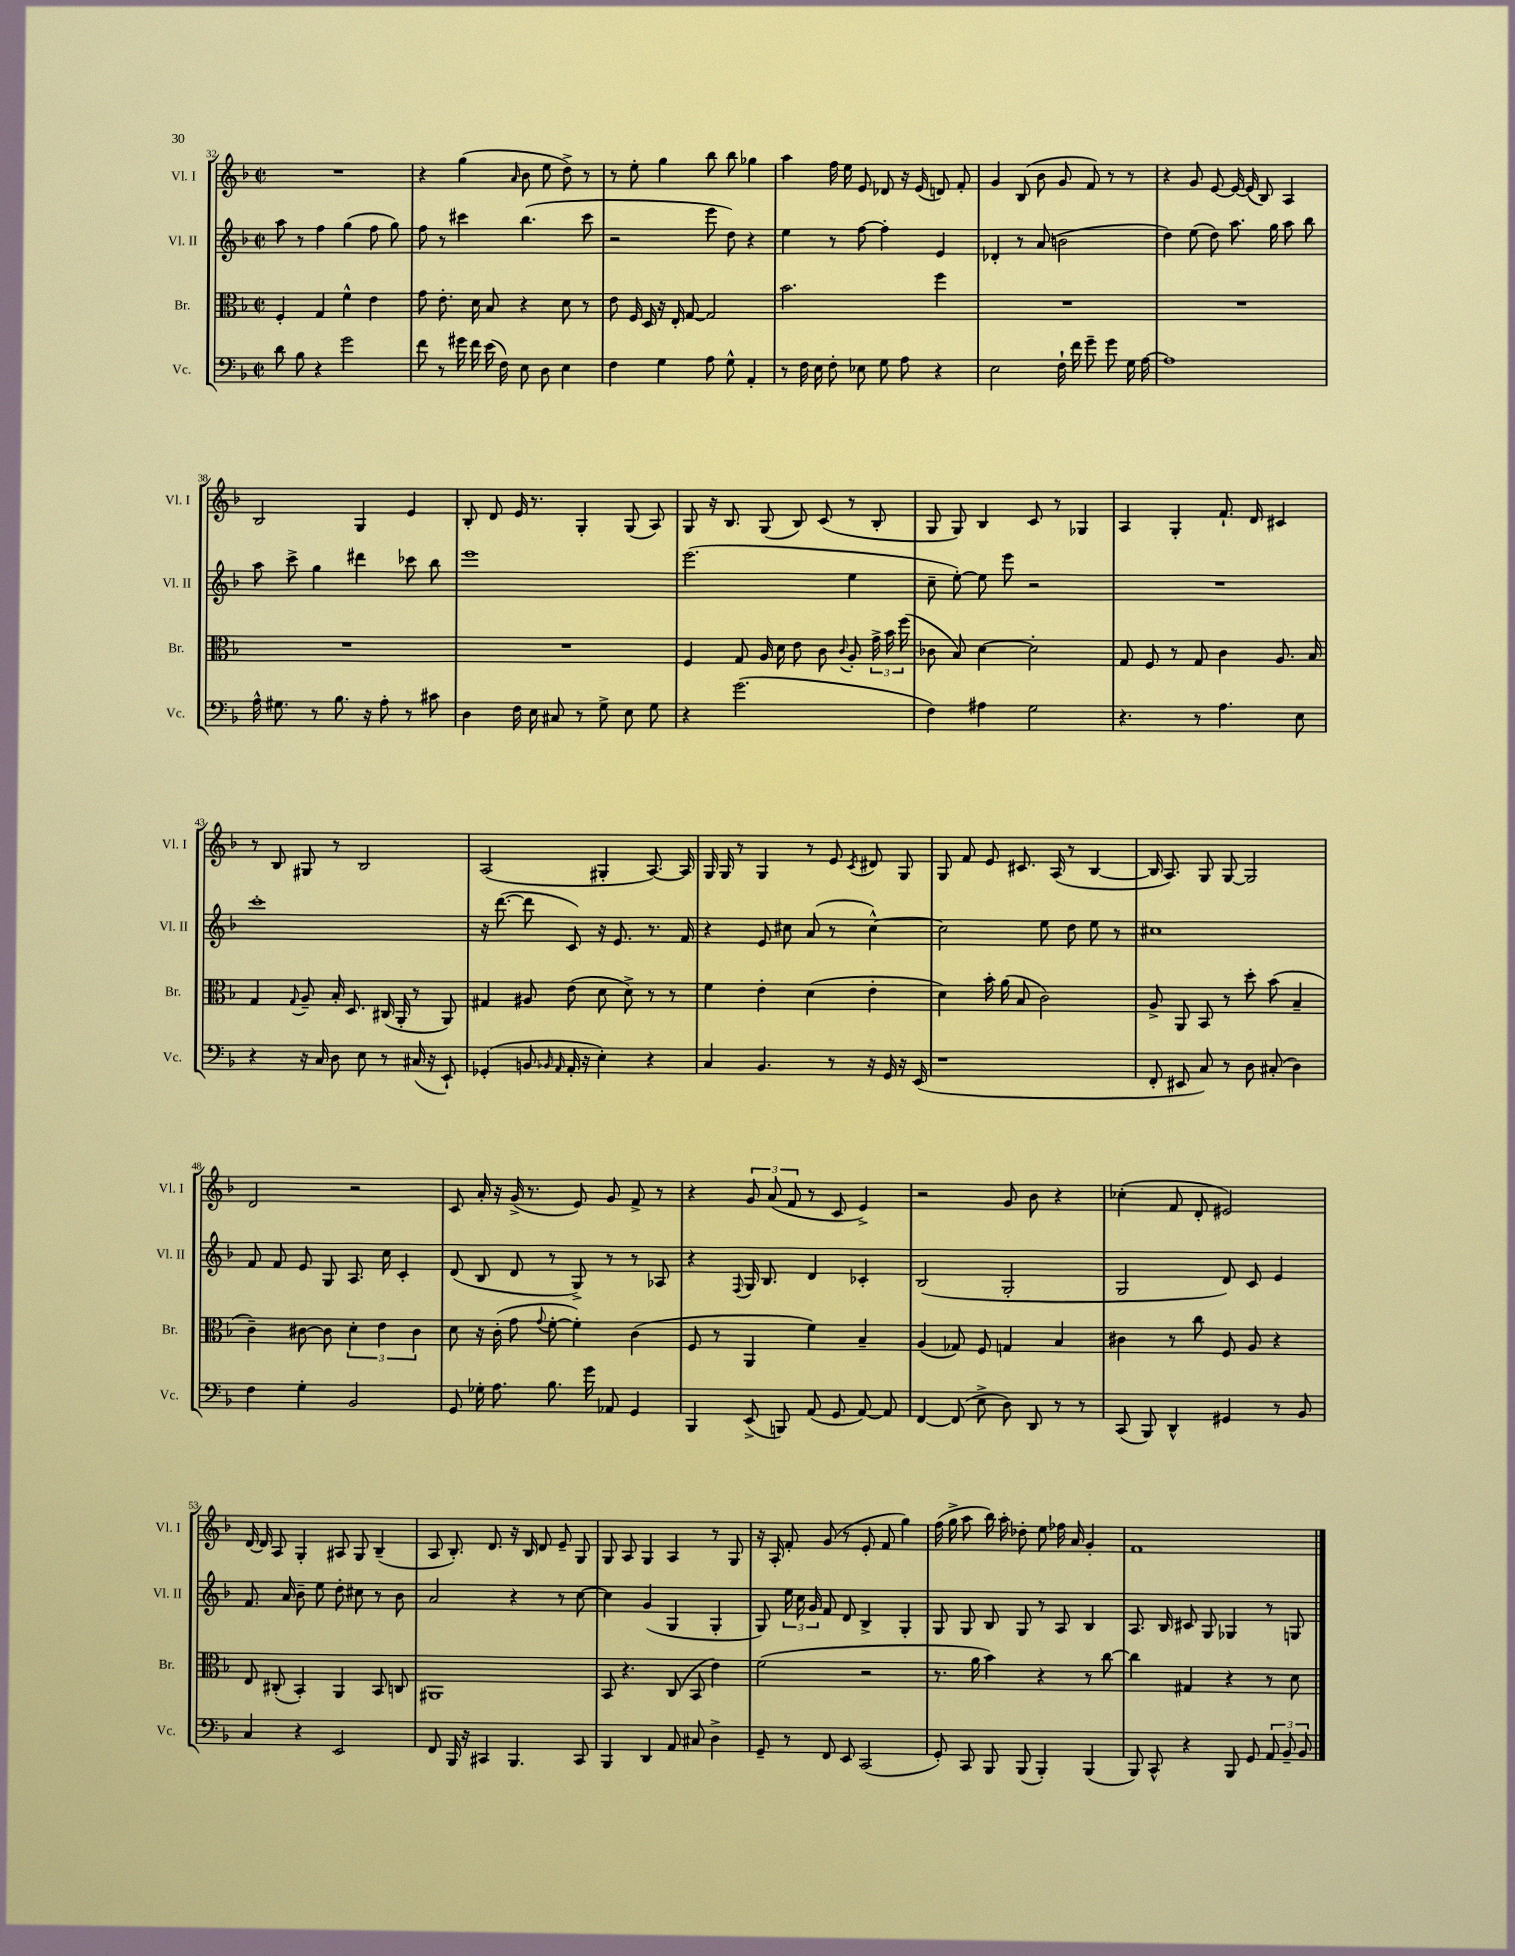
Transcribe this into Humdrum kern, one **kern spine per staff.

**kern	**kern	**kern	**kern
*staff4	*staff3	*staff2	*staff1
*clefF4	*clefC3	*clefG2	*clefG2
*k[b-]	*k[b-]	*k[b-]	*k[b-]
*M2/2	*M2/2	*M2/2	*M2/2
*met(c|)	*met(c|)	*met(c|)	*met(c|)
8d	4F'	8aa	1r
8B-	.	8r	.
4r	4G	4ff	.
2g	4f^^	(4gg	.
.	4e	8ff	.
.	.	8gg)	.
=	=	=	=
8f	8g	8ff	4r
8r	8.e'	8r	.
16g#	.	4ccc#	(4gg
16f	16d	.	.
(16e	8B-	.	.
16F)	.	.	.
.	.	.	16qqa
8E	4r	(4.bb-	8b-
8D	.	.	8ee
4E	8d	.	8dd^)
.	8r	8ccc#	8r
=	=	=	=
4F	8e	2r	8r
.	16F	.	8ee'
.	16D	.	.
4G	16r	.	4gg
.	16E'	.	.
.	[8G	.	.
8A	2G]	8eee	8bb-
8G^^	.	8dd)	8bb-
4AA'	.	4r	4gg-
=	=	=	=
8r	2.b-	4ee	4aa
16F	.	.	.
16E	.	.	.
8F'	.	8r	16ff
.	.	.	16ee
8E-	.	[8ff	8e
8G	.	4ff']	8d-
8A	.	.	16r
.	.	.	(16e
4r	4ff	4e	8d)
.	.	.	8f'
=	=	=	=
2E	1r	4d-'	4g
.	.	8r	(8B-
.	.	(8a	8b-
16F`	.	2b	8g
16f	.	.	.
8g~	.	.	8f)
8g	.	.	8r
16G	.	.	8r
[16A	.	.	.
=	=	=	=
1A]	1r	4dd)	4r
.	.	(8ee	8g
.	.	8dd)	[8e
.	.	8.aa	16e_
.	.	.	(16e]
.	.	.	8B-)
.	.	16gg	.
.	.	8aa	4A
.	.	8bb-	.
=	=	=	=
16A^^	1r	8aa	2B-
8.G#	.	.	.
.	.	8ccc^	.
8r	.	4gg	.
8.B-	.	.	.
.	.	4ddd#	4G
16r	.	.	.
8A'	.	.	.
8r	.	8ccc-	4e
8c#	.	8bb-	.
=	=	=	=
4D	1r	1eee	8B-'
.	.	.	8d
16F	.	.	16e
16E	.	.	8.r
8C#	.	.	.
8r	.	.	4G'
8G^	.	.	.
8E	.	.	(8G
8G	.	.	8A)
=	=	=	=
4r	4F	(2.eee	8G
.	.	.	16r
.	.	.	8.B-
(2.g	8G	.	.
.	16A	.	(8G
.	16d	.	.
.	8e	.	8B-)
.	8c	.	(8c
.	8qqc	.	.
.	8A'	4ee	8r
.	24g^	.	8B-'
.	24b-	.	.
.	(24ff	.	.
=	=	=	=
4F)	8c-	8cc~	8G
.	8B-)	[8ee')	8G)
4A#	[4d	8ee]	4B-
.	.	8eee	.
2G	2d']	2r	8c
.	.	.	8r
.	.	.	4G-
=	=	=	=
4.r	8G	1r	4A
.	8F	.	.
.	8r	.	4G'
8r	8G	.	.
4.A	4c	.	8.f`
.	.	.	16d
.	8.A	.	4c#
8E	.	.	.
.	16B-	.	.
=	=	=	=
4r	4G	1ccc'	8r
.	.	.	8B-
.	8qqG	.	.
16r	8A~	.	8G#
16C	.	.	.
8D	16B-'	.	8r
.	8.D	.	.
8E	.	.	2B-
8r	(16C#	.	.
.	16AA'	.	.
(16C#	8r	.	.
16r	.	.	.
8EE`)	8AA)	.	.
=	=	=	=
(4GG-'	4G#	16r	(2A
.	.	([8.ddd	.
8BB	8A#	8ddd]	.
16qqBB-	.	.	.
16qqAA	.	.	.
16AA'	(8e	8c)	.
16r	.	.	.
4E')	8d	16r	4G#'
.	.	8.e	.
.	8d^)	.	.
4r	8r	8.r	[8.A)
.	8r	.	.
.	.	16f	16A]
=	=	=	=
4C	4f	4r	16G
.	.	.	16G
.	.	.	8r
4.BB-	4e'	8e	4G
.	.	8cc#	.
.	(4d	(8a	8r
8r	.	8r	8e
.	.	.	8qc
16r	4e'	[4cc#^^)	8d#
16GG	.	.	.
16r	.	.	8G
(16EE	.	.	.
=	=	=	=
1r	4d)	2cc#]	8G
.	.	.	8f
.	16b-'	.	8e
.	(16a	.	.
.	8B-	.	8.c#
.	2c)	8ee	.
.	.	.	(16A
.	.	8dd	8r
.	.	8ee	[4B-
.	.	8r	.
=	=	=	=
8FF'	8A^	1cc#	16B-]
.	.	.	8.A)
8EE#	8AA	.	.
8C)	8BB-	.	8G
8r	8r	.	[8G
8D	8dd'	.	2G]
(8C#'	(8b-	.	.
4D)	4B-~	.	.
=	=	=	=
4F	4c~)	8f	2d
.	.	8f	.
4G'	[8c#	8e	.
.	8c#]	8G	.
2BB-	6d'	8.A	2r
.	6e	.	.
.	.	16cc	.
.	.	4c'	.
.	6c#	.	.
=	=	=	=
8GG	8d	(8d	8c
16G-'	16r	8B-	16a'
8.A	(16c'	.	16r
.	8g	8d	(16g^
.	.	.	8.r
.	8qqg	.	.
8.B-	[8f'	8r	.
.	4f'])	8G^)	8e)
16g	.	.	.
8AA-	.	8r	8g
4GG	(4c	8r	8f^
.	.	8A-	8r
=	=	=	=
4BBB-	8F	4r	4r
.	8r	.	.
.	.	8qqF	.
(8EE^	4AA	16G	12g
.	.	8.B-	.
.	.	.	(12a
8BBB)	.	.	.
.	.	.	12f
(8AA	4f)	4d	8r
8GG	.	.	8c
[8AA)	4B-~	4c-'	4e^)
8AA]	.	.	.
=	=	=	=
[4FF	(4A	(2B-	2r
(8FF]	8G-)	.	.
8E^	8F	.	.
8D)	4G	2G'	8g
8DD	.	.	8b-
8r	4B-	.	4r
8r	.	.	.
=	=	=	=
(8CC	4c#	2G	(4cc-'
8BBB-)	.	.	.
4DD^^	8r	.	8f
.	8cc	.	8d'
4GG#	8F	8d)	2e#)
.	8A	8c	.
8r	4r	4e	.
8BB-	.	.	.
=	=	=	=
4C	8E	8.f	[16d
.	.	.	16d]
.	(8C#'	.	8A
.	.	16a	.
4r	4BB-')	8b-~	4G'
.	.	8ee	.
2EE	4AA	8dd'	8A#
.	.	8cc#	8G
.	8BB-	8r	(4B-~
.	8C	8b-	.
=	=	=	=
8FF	1AA#	2a	8A
16BBB-	.	.	8.B-')
16r	.	.	.
4CC#	.	.	.
.	.	.	8.d
4.BBB-	.	4r	16r
.	.	.	16B-
.	.	.	8d
.	.	8r	8e~
8CC#	.	[8cc	8G
=	=	=	=
4BBB-	8BB-	4cc]	8G
.	4.r	.	8A
4DD	.	(4g	4G
8AA	(8C	4G	4A
8C#	8BB-	.	.
4D^	4e)	4G'	8r
.	.	.	8G
=	=	=	=
8GG~	(2f	8G)	16r
.	.	.	16A'
8r	.	24ee	8f'
.	.	24cc	.
.	.	24g	.
8FF	.	8f	(8g
8EE	.	8d	8r
(2CC	2r	4B-^	8e'
.	.	.	8f
.	.	4G'	4gg)
=	=	=	=
8GG')	8.r	8G	(16ff
.	.	.	16gg^
8CC	.	8G	8aa
.	16a	.	.
8BBB-	4b-)	8B-	16bb-)
.	.	.	16aa'
(8BBB-	.	8G	8dd-'
4BBB-')	4r	8r	8ee
.	.	8A	16ff-
.	.	.	16a
(4BBB-	8r	4B-	4g'
.	[8cc	.	.
=	=	=	=
8BBB-)	4cc]	8.A	1f
8CC^^	.	.	.
.	.	16B-	.
4r	4G#	8c#	.
.	.	8G	.
8BBB-	4r	4G-	.
8GG	.	.	.
12AA	8r	8r	.
12BB-~	.	.	.
.	8d	8G	.
12BB-	.	.	.
==	==	==	==
*-	*-	*-	*-
